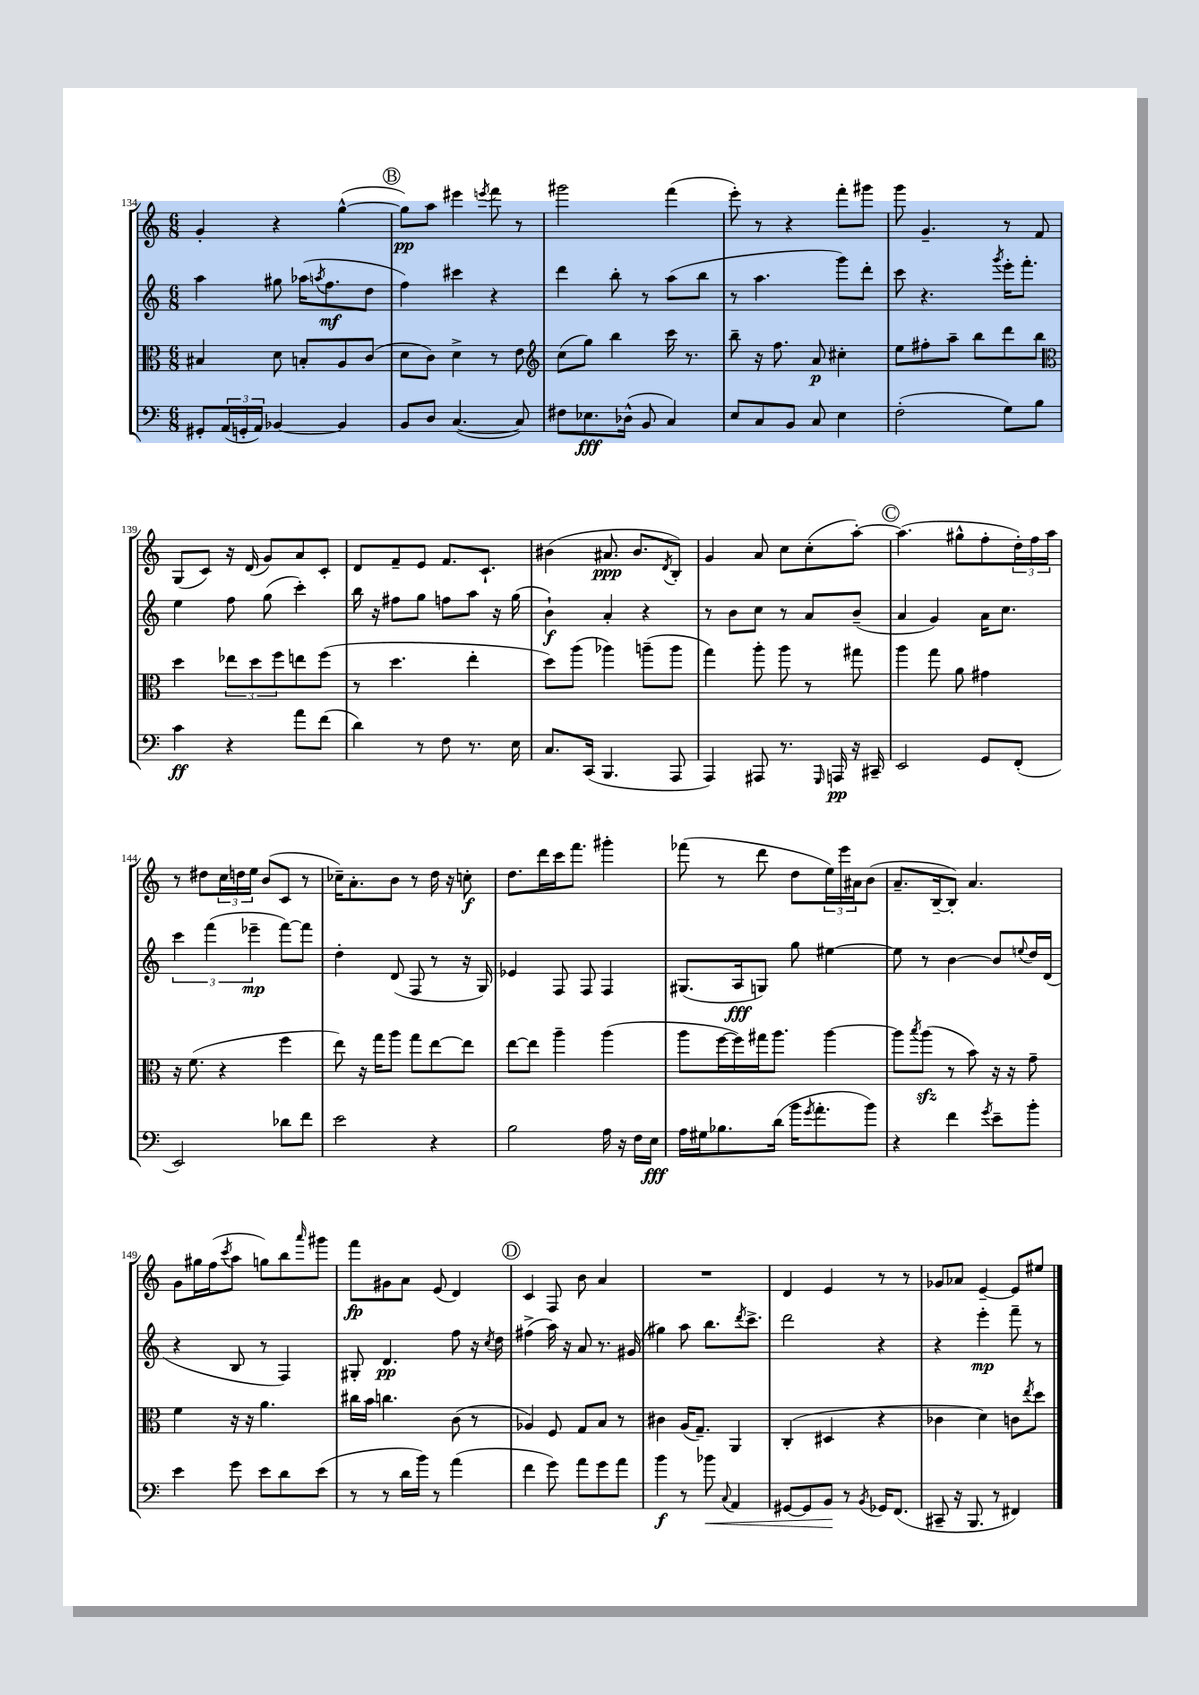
<<
\new StaffGroup <<
\new Staff = "s0" {
    \clef treble \key c \major \numericTimeSignature \time 6/8
    g'4-. r4 g''4~-^( |
    \mark \markup { \circle "B" } g''8\pp) a''8 eis'''4 \acciaccatura { e'''8 } f'''8 r8 |
    gis'''2 f'''4( |
    e'''8-.) r8 r4 f'''8-. gis'''8 |
    g'''8 g'4.-- r8 f'8 |
    g8( c'8) r16 d'16( g'8) a'8 c'8-. |
    d'8 f'8-- e'8 f'8. c'8.-! |
    bis'4( ais'8.\ppp bis'8. \acciaccatura { d'8 } b8-.) |
    g'4 a'8 c''8 c''8-.( a''8~-.) |
    \mark \markup { \circle "C" } a''4.( gis''8-^ f''8-. \tuplet 3/2 { d''16-.) f''16 a''16 } |
    r8 dis''8 \tuplet 3/2 { c''16 d''16 e''16 } b'8( c'8 r8 |
    ces''16--) a'8.-. b'8 r8 d''16 r16 c''8-.\f |
    d''8. d'''16 c'''16 f'''8. gis'''4-. |
    fes'''8( r8 d'''8 d''8 \tuplet 3/2 { e''16) e'''16 ais'16 } b'8( |
    a'8.-- b16~-- b8-.) a'4. |
    g'8 gis''16 f''16( \acciaccatura { c'''8 } a''8 g''8) b''8 \grace { a'''16 } gis'''8 |
    f'''8\fp gis'8 a'8 e'8( d'4) |
    \mark \markup { \circle "D" } c'4 f8 b'8 a'4 |
    R2. |
    d'4 e'4 r8 r8 |
    ges'8 aes'8 e'4~-- e'8 eis''8 \bar "|." |
}
\new Staff = "s1" {
    \clef treble \key c \major \numericTimeSignature \time 6/8
    a''4 gis''8 aes''16( \acciaccatura { a''8 } f''8.\mf d''8 |
    \mark \markup { \circle "B" } f''4) cis'''4 r4 |
    d'''4 b''8-. r8 a''8( b''8 |
    r8 a''4. g'''8) d'''8-. |
    c'''8 r4. \acciaccatura { g'''8 } e'''16-. f'''8.-. |
    e''4 f''8 g''8( c'''4-.) |
    b''16 r16 fis''8 g''8 f''8 a''8 r16 g''16( |
    b'4-!\f) a'4-. r4 |
    r8 b'8 c''8 r8 a'8 b'8--( |
    \mark \markup { \circle "C" } a'4 g'4) a'16 c''8. |
    \tuplet 3/2 { c'''4 f'''4( ees'''4--\mp } f'''8~) f'''8 |
    d''4-. d'8( f8 r8 r16 g16) |
    ees'4 f8 f8 f4 |
    gis8.( a16\fff g8) g''8 eis''4~ |
    eis''8 r8 b'4~ b'8 \appoggiatura { e''8 } d''16 d'16( |
    r4 b8 r8 f4) |
    gis8-. d'4.\pp f''8 r16 \acciaccatura { c''8 } d''16 |
    \mark \markup { \circle "D" } fis''4->( a''16) r16 a'8 r8. gis'16( |
    gis''4) a''8 b''8. \acciaccatura { d'''8 } c'''8.-> |
    d'''2 r4 |
    r4 e'''4-.\mp f'''8-- r8 \bar "|." |
}
\new Staff = "s2" {
    \clef alto \key c \major \numericTimeSignature \time 6/8
    bis4 d'8 b8-. a8 c'8( |
    \mark \markup { \circle "B" } d'8 c'8) d'4-> r8 e'8 |
    \clef treble c''8( g''8) b''4 c'''16 r8. |
    b''8-- r16 f''8. a'8\p cis''4-. |
    e''8 fis''8-. a''8-- b''8 d'''8 b''8 |
    \clef alto d''4 \tuplet 3/2 { ees''8 d''8 f''8 } e''8 f''8( |
    r8 d''4. e''4-. |
    d''8) a''8( aes''4) a''8--( a''8 |
    g''4) a''8-. a''8 r8 gis''8 |
    \mark \markup { \circle "C" } a''4 g''8 a'8 gis'4 |
    r16 f'8.( r4 f''4 |
    e''8) r16 g''16 a''8 g''8 e''8~ e''8 |
    e''8~ e''8 a''4-- a''4( |
    a''8 f''16~ f''16) gis''16 a''8. a''4~ |
    a''8 \acciaccatura { b''8 } a''8\sfz( r8 b'8) r16 r16 g'8-- |
    f'4 r16 r16 a'4. |
    cis''16 b'16 c''4. c'8( r8 |
    \mark \markup { \circle "D" } aes4) f8 g8 b8 r8 |
    cis'4 a16( g8.--) a,4 |
    c4-.( dis4 r4 |
    ces'4 d'4) c'8 \acciaccatura { e''8 } d''8 \bar "|." |
}
\new Staff = "s3" {
    \clef bass \key c \major \numericTimeSignature \time 6/8
    gis,8-. \tuplet 3/2 { a,16( g,16-. a,16) } bes,4~ bes,4 |
    \mark \markup { \circle "B" } b,8 d8 c4.~( c8) |
    fis8 ees8.\fff des16-^( b,8 c4) |
    e8 c8 b,8 c8 e4 |
    f2-.( g8) b8 |
    c'4\ff r4 a'8 f'8( |
    d'4) r8 f8 r8. e16 |
    c8. c,16( b,,4. a,,8 |
    a,,4) ais,,8 r8. \grace { g,,16 } a,,16\pp r16 cis,16-- |
    \mark \markup { \circle "C" } e,2 g,8 f,8-.( |
    e,2) des'8 f'8 |
    e'2 r4 |
    b2 a16 r16 f16 e16\fff |
    a16 gis16 bes8. d'16( b'16 \acciaccatura { g'8 } a'8.-. b'8) |
    r4 f'4 \acciaccatura { g'8 } e'8-- b'8-. |
    e'4 g'8 e'8 d'8 e'8( |
    r8 r8 d'16 b'16) r8 a'4( |
    \mark \markup { \circle "D" } f'4 g'8) a'8 g'8 a'8 |
    b'4\f r8 bes'8\< \appoggiatura { c8 } a,4 |
    gis,8~ gis,8 b,8\! r8 \acciaccatura { b,8 } ges,16 f,8.( |
    cis,8-- r16 b,,8. r8 fis,4) \bar "|." |
}
>>
>>
\layout { \context { \Score currentBarNumber = #134 } }
